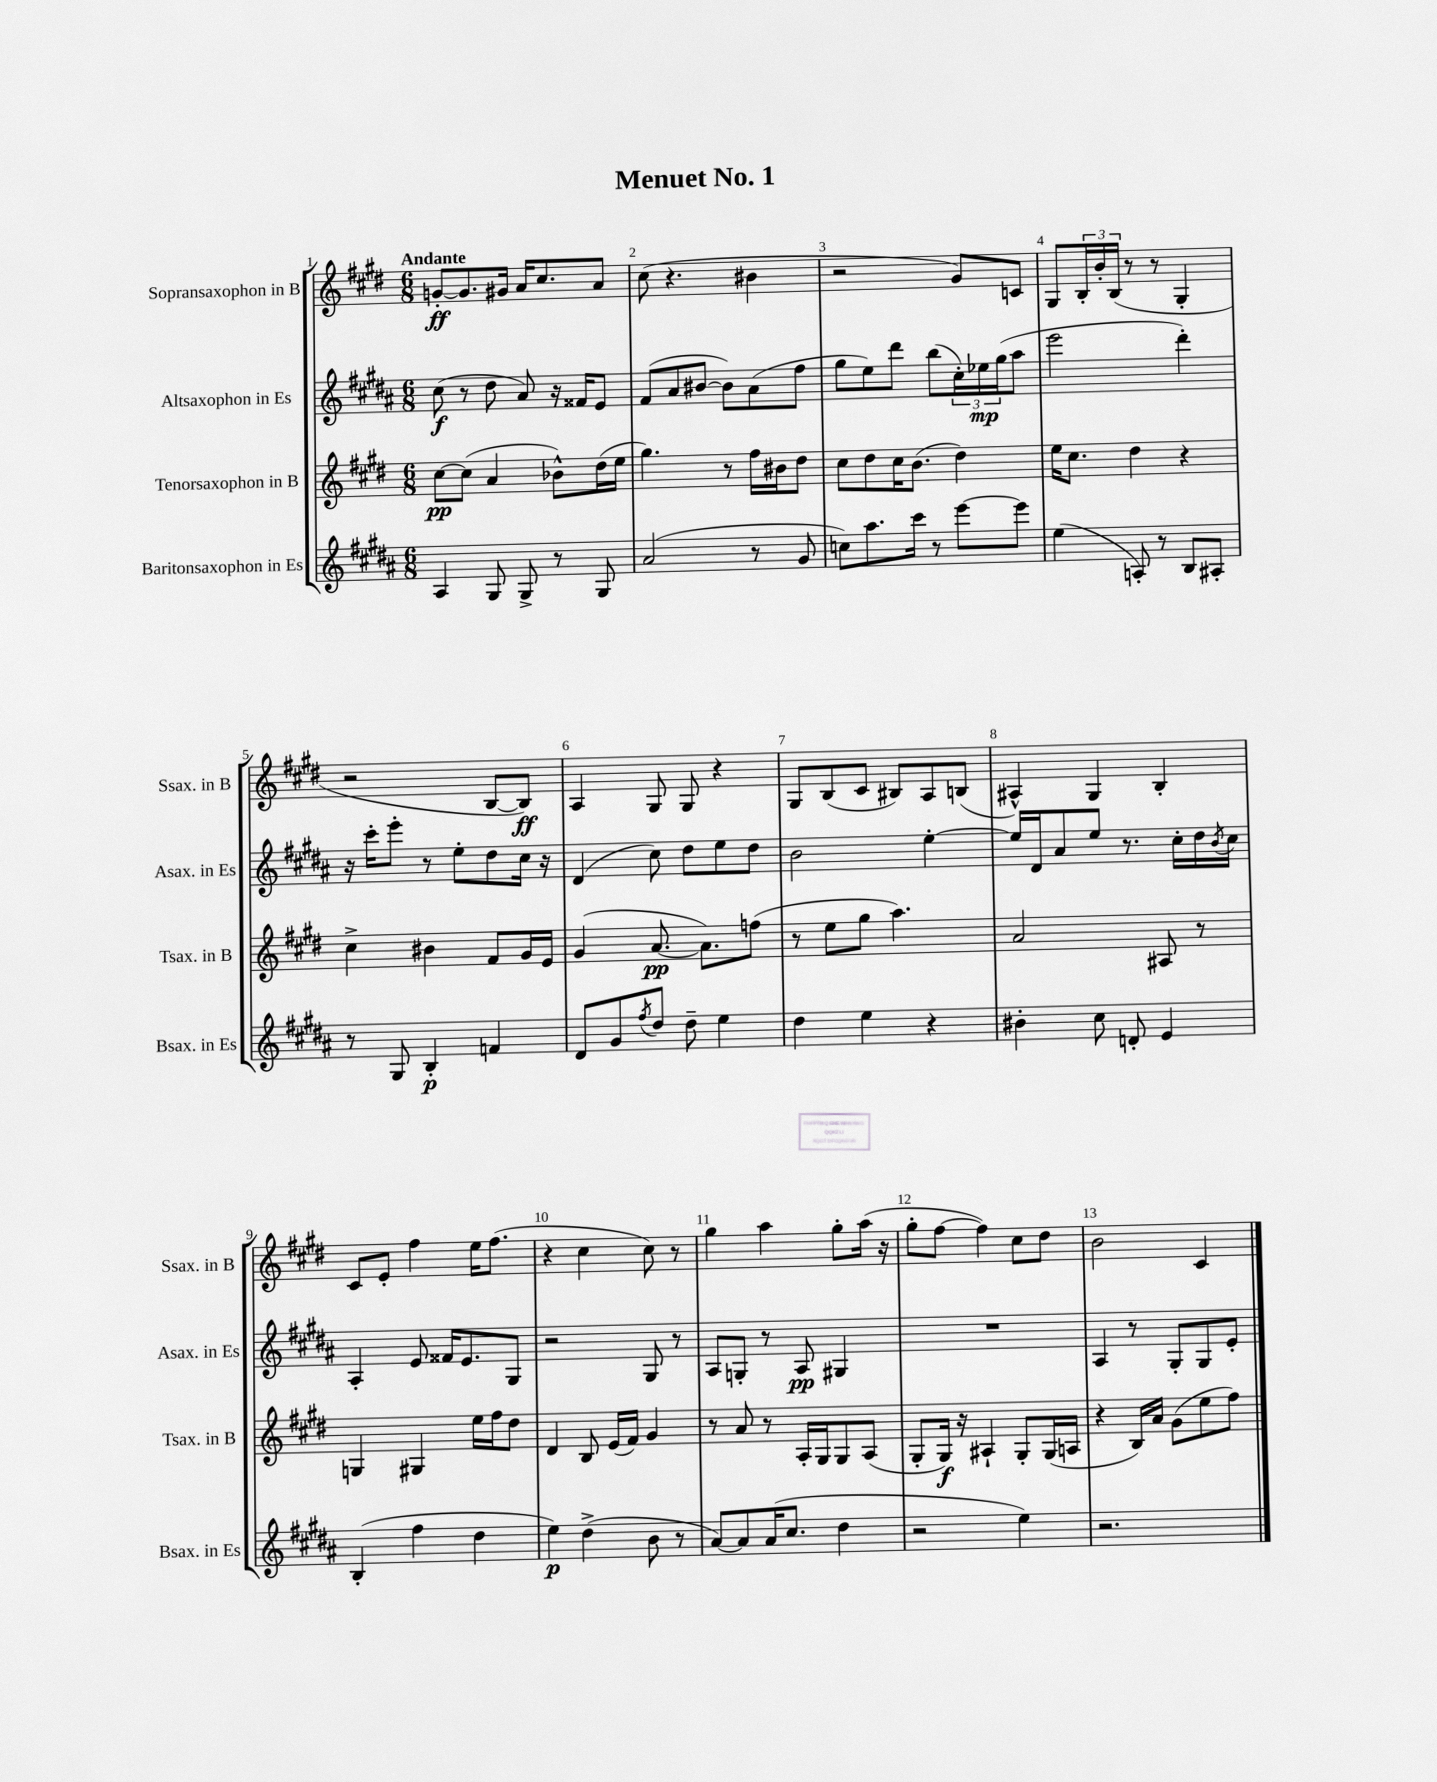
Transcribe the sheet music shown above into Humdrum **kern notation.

**kern	**kern	**kern	**kern
*staff4	*staff3	*staff2	*staff1
*clefG2	*clefG2	*clefG2	*clefG2
*k[f#c#g#d#a#]	*k[f#c#g#d#]	*k[f#c#g#d#a#]	*k[f#c#g#d#]
*M6/8	*M6/8	*M6/8	*M6/8
4A#	[8cc#	(8cc#	[8g'
.	(8cc#]	8r	8.g]
8G#	4a	8dd#	.
.	.	.	16g#
8G#^	.	8a#)	16a
.	.	.	8.cc#
8r	8b-^^)	16r	.
.	.	16f##	.
8G#	(16dd#	8e	8a
.	16ee	.	.
=	=	=	=
(2a#	4.gg#)	(8f#	(8cc#
.	.	8a#	4.r
.	.	[8b#	.
.	8r	8b#])	.
8r	16ff#	(8a#	4b#
.	16b#	.	.
8g#	8dd#	8ff#	.
=	=	=	=
8cc)	8cc#	8gg#	2r
8.aa#	8dd#	8ee)	.
.	16cc#	8ddd#	.
16ccc#	(8.b	.	.
8r	.	(8bb	.
[8eee	4dd#)	24cc#')	8g#)
.	.	24ee-	.
.	.	(24gg#	.
8eee]	.	8aa#	8c
=	=	=	=
(4ee	16ee	2eee	8G#
.	8.cc#	.	.
.	.	.	24B'
.	.	.	24b'
.	.	.	(24B
8A')	4dd#	.	8r
8r	.	.	8r
8B	4r	4ddd#')	4G#'
8A#'	.	.	.
=	=	=	=
8r	4cc#^	16r	2r
.	.	16ccc#'	.
8G#	.	8eee'	.
4B'	4b#	8r	.
.	.	8ee'	.
4f	8f#	8dd#	[8B
.	16g#	16cc#	8B])
.	16e	16r	.
=	=	=	=
8d#	(4g#	(4d#	4A
8g#	.	.	.
8qff#	.	.	.
8dd#	[8.a	8cc#)	8G#
8dd#~	.	8dd#	8G#
.	8.a])	.	.
4ee	.	8ee	4r
.	(8ff	8dd#	.
=	=	=	=
4dd#	8r	2b	8G#
.	8ee	.	(8B
4ee	8gg#	.	8c#
.	4.aa)	.	8B#)
4r	.	[4ee'	8A
.	.	.	(8B
=	=	=	=
4b#'	2a	16ee]	4A#^^)
.	.	16d#	.
.	.	8a#	.
8cc#	.	8ee	4G#
8d'	.	8.r	.
4e	8A#	.	4B'
.	.	16cc#'	.
.	8r	16dd#	.
.	.	8qb	.
.	.	16cc#	.
=	=	=	=
(4B'	4G	4A#'	8c#
.	.	.	8e'
4ff#	4G#	8e	4ff#
.	.	16f##	.
.	.	8.e	.
4dd#	16ee	.	16ee
.	16ff#	.	(8.ff#
.	8dd#	8G#	.
=	=	=	=
4ee)	4d#	2r	4r
(4dd#^	8B	.	4cc#
.	(16e	.	.
.	16f#)	.	.
8b	4g#	8G#	8cc#)
8r	.	8r	8r
=	=	=	=
[8a#)	8r	8A#	4gg#
8a#]	8a	8G'	.
(16a#	8r	8r	4aa
8.cc#	.	.	.
.	16A'	8A#	.
.	16G#	.	.
4dd#	8G#	4G#	8gg#'
.	(8A	.	(16aa
.	.	.	16r
=	=	=	=
2r	8G#'	2.r	8gg#'
.	16G#)	.	[8ff#
.	16r	.	.
.	4A#`	.	4ff#])
4ee)	8G#'	.	8cc#
.	(16G#	.	8dd#
.	16A	.	.
=	=	=	=
2.r	4r	4A#	2b
.	16B)	8r	.
.	16a	.	.
.	(8g#	8G#'	.
.	8ee	8G#	4c#
.	8ff#)	8e'	.
==	==	==	==
*-	*-	*-	*-
